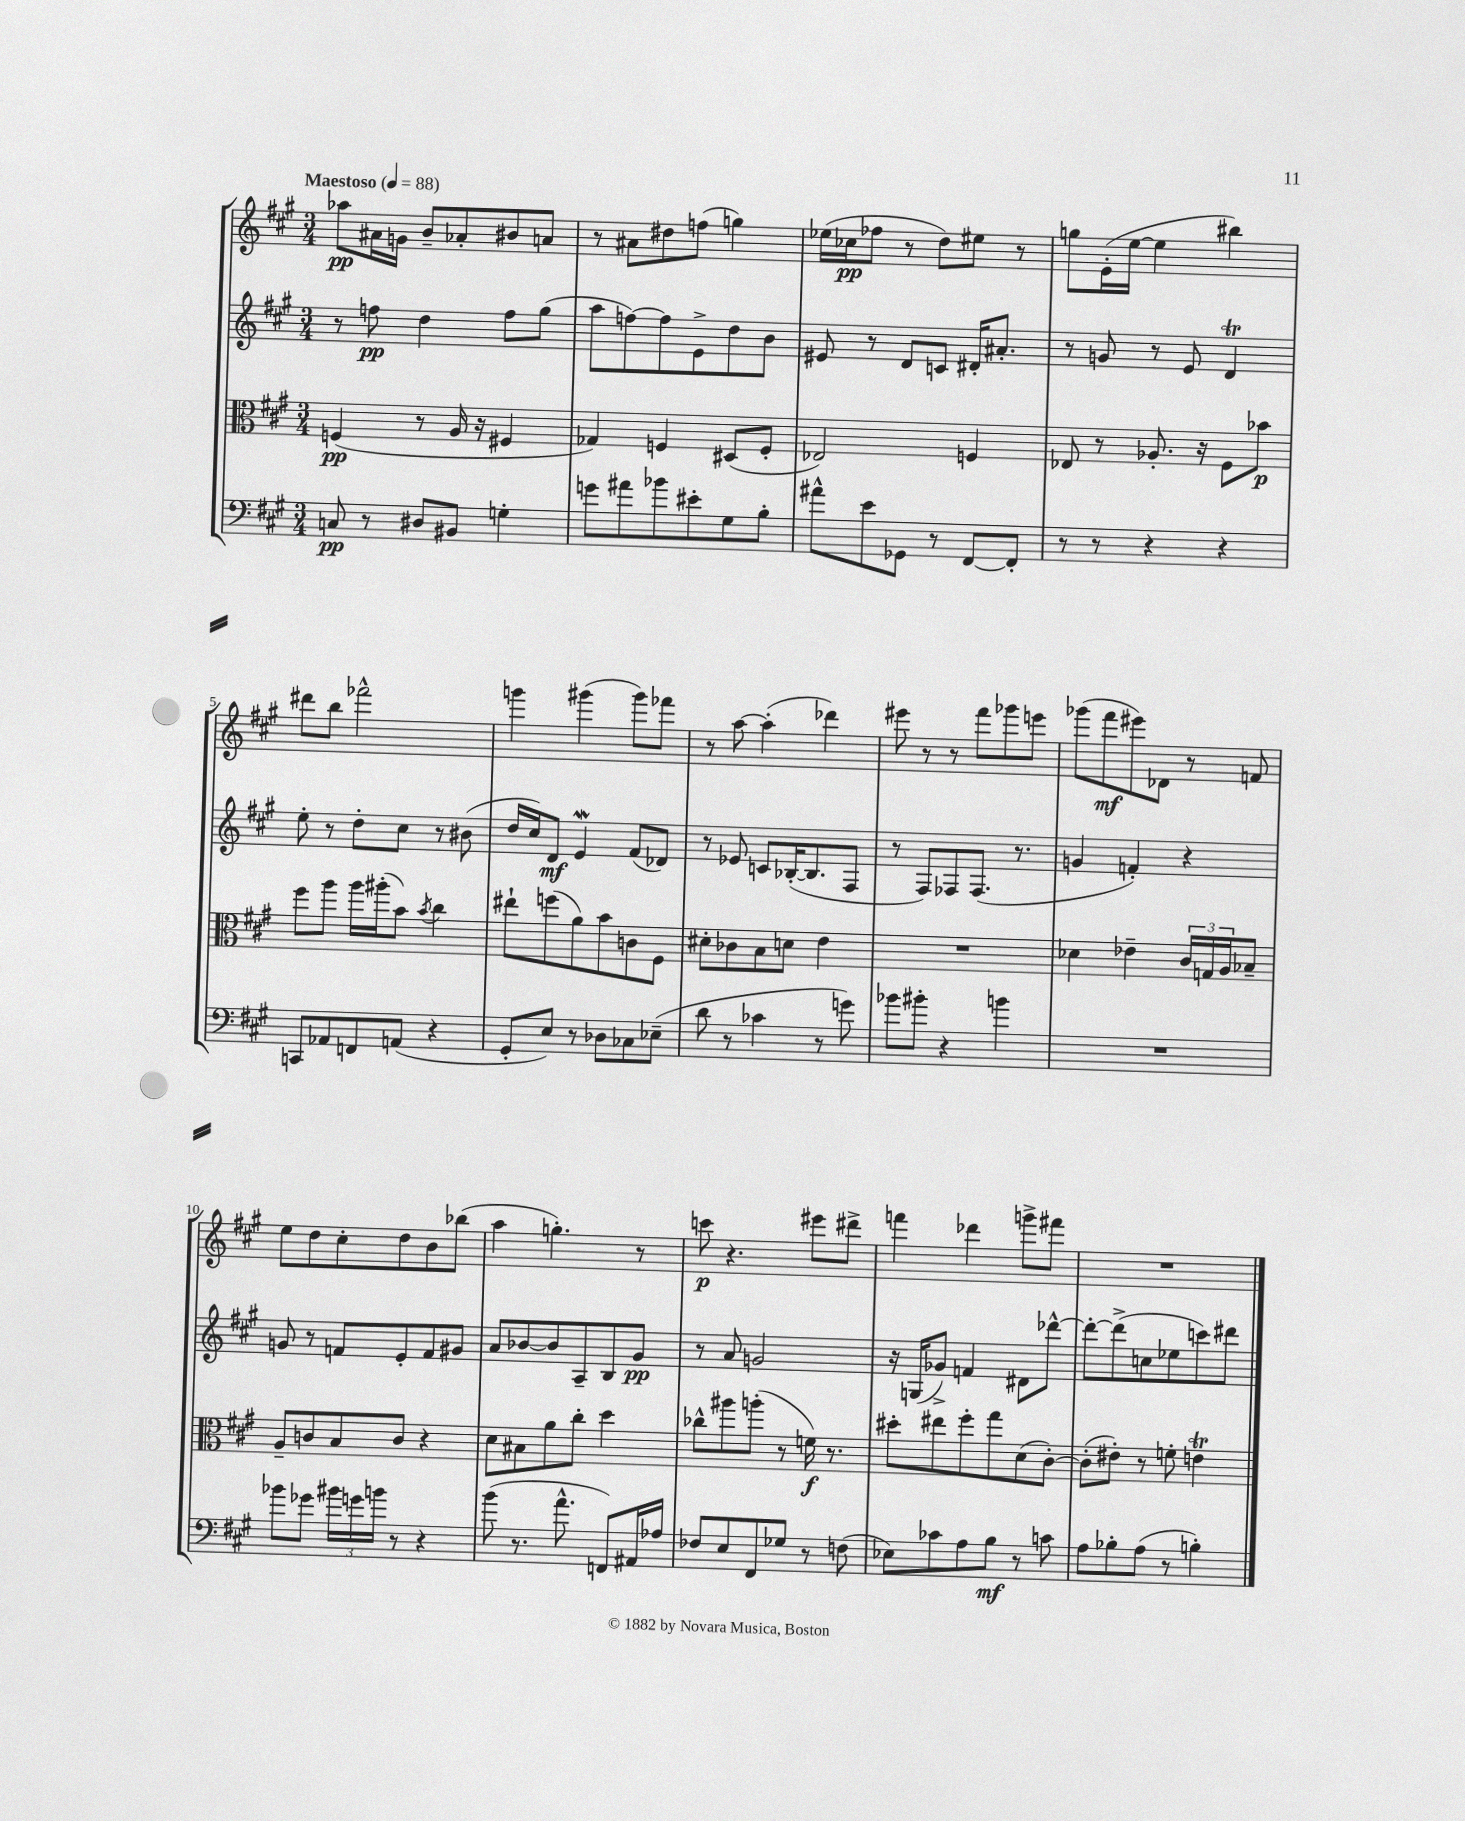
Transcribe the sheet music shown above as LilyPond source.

<<
\new StaffGroup <<
\new Staff = "s0" {
    \clef treble \key a \major \numericTimeSignature \time 3/4 \tempo "Maestoso" 4 = 88
    aes''8\pp ais'16 g'16 b'8-- aes'8-. bis'8 a'8 |
    r8 ais'8 dis''8 f''8( g''4) |
    ees''16( ces''16\pp fes''8 r8 d''8) eis''8 r8 |
    g''8 e'16-.( e''16~ e''4 bis''4) |
    dis'''8 b''8 fes'''2-^ |
    g'''4 gis'''4( gis'''8) fes'''8 |
    r8 a''8~ a''4-.( des'''4) |
    eis'''8 r8 r8 fis'''8 ges'''8 e'''8 |
    ges'''8( fis'''8\mf eis'''8) des'8 r8 f'8 |
    e''8 d''8 cis''8-. d''8 b'8 bes''8( |
    a''4 g''4.-.) r8 |
    c'''8\p r4. eis'''8 dis'''8-> |
    f'''4 des'''4 g'''8-> fis'''8 |
    R2. \bar "|." |
}
\new Staff = "s1" {
    \clef treble \key a \major \numericTimeSignature \time 3/4
    r8 f''8\pp d''4 f''8 gis''8( |
    a''8 f''8~) f''8 e'8-> d''8 b'8 |
    eis'8 r8 d'8 c'8 dis'16-. ais'8.-. |
    r8 g'8 r8 e'8 d'4\trill |
    e''8-. r8 d''8-. cis''8 r8 bis'8( |
    d''16 cis''16) d'8\mf e'4\mordent fis'8( des'8) |
    r8 ees'8 c'8 bes16~-.( bes8. fis8 |
    r8 fis8) fes8 fes8.( r8. |
    g'4 f'4-.) r4 |
    g'8 r8 f'8 e'8-. f'8 gis'8 |
    a'8 bes'8~ bes'8 a8-- b8 gis'8\pp |
    r8 a'8 g'2 |
    r16 g16( ges'8->) f'4 dis'8 des'''8~-^ |
    des'''8~-. des'''8->( c''8 ees''8 c'''8) dis'''8 \bar "|." |
}
\new Staff = "s2" {
    \clef alto \key a \major \numericTimeSignature \time 3/4
    f4\pp( r8 a16 r16 fis4 |
    ges4) f4 dis8( f8-. |
    ees2) f4 |
    ees8 r8 aes8.-. r16 fis8 bes'8\p |
    fis''8 a''8 a''16 ais''16-.( b'8) \acciaccatura { b'8 } cis''4 |
    eis''8-! f''8( a'8) b'8 c'8 fis8 |
    dis'8-. ces'8 b8 d'8 e'4 |
    R2. |
    des'4 ees'4-- \tuplet 3/2 { cis'16 g16 a16 } bes8-- |
    a8-- c'8 b8 c'8 r4 |
    d'8 bis8 a'8 cis''8-. d''4 |
    ces''8-^ ais''8 a''8-.( r8 f'16\f) r8. |
    dis''8-. eis''8 fis''8-. gis''8 d'8( cis'8~-.) |
    cis'8-.( eis'8-.) r8 f'8-. e'4\trill \bar "|." |
}
\new Staff = "s3" {
    \clef bass \key a \major \numericTimeSignature \time 3/4
    c8\pp r8 dis8 bis,8 g4-. |
    g'8 ais'8 bes'8 eis'8-. gis8 b8-. |
    ais'8-^ e'8 ges,8 r8 fis,8~ fis,8-. |
    r8 r8 r4 r4 |
    c,8 aes,8 f,8 a,8( r4 |
    gis,8-. e8) r8 des8 ces8 ees8--( |
    d'8 r8 ces'4 r8 g'8) |
    bes'8 bis'8-. r4 b'4 |
    R2. |
    bes'8 ges'8 \tuplet 3/2 { bis'16 g'16 b'16 } r8 r4 |
    b'8( r8. a'8.-^ f,8) ais,16 aes16 |
    fes8 e8 fis,8 ges8 r8 f8( |
    ees8) ces'8 a8 b8\mf r8 c'8 |
    a8 bes8-. a8( r8 b4-.) \bar "|." |
}
>>
>>
